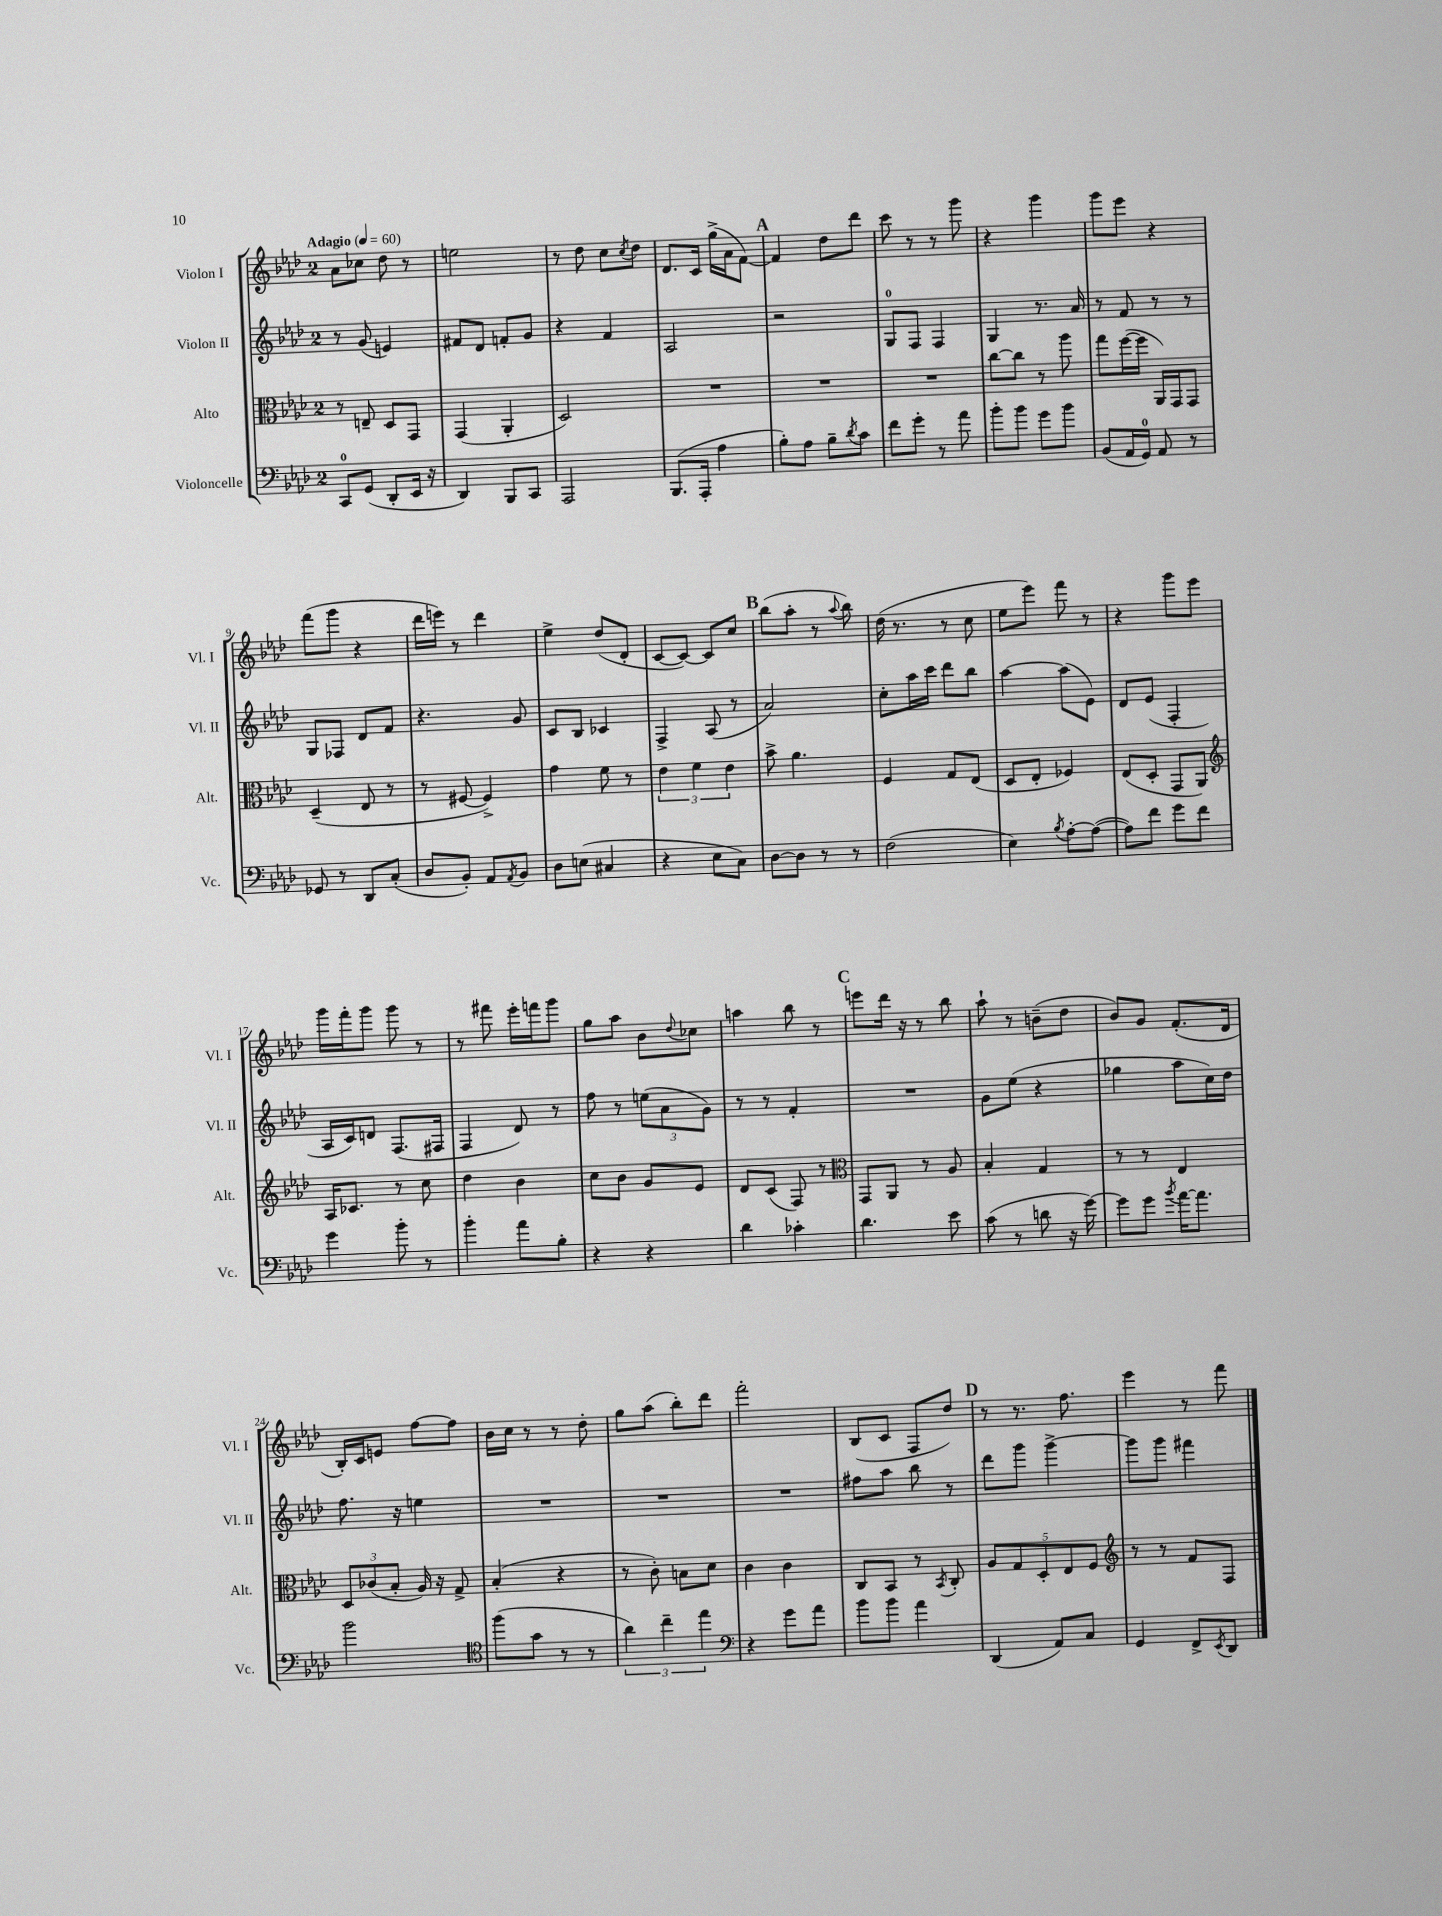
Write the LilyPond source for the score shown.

<<
\new StaffGroup <<
\new Staff = "s0" \with { instrumentName = "Violon I" shortInstrumentName = "Vl. I" } {
    \clef treble \key aes \major \once \override Staff.TimeSignature.style = #'single-digit \time 2/4 \tempo "Adagio" 4 = 60
    aes'8 ces''8 des''8 r8 |
    e''2 |
    r8 des''8 c''8 \acciaccatura { c''8 } des''8 |
    des'8. c'16 g''16->( aes'16 f'8~) |
    \mark \markup { \bold "A" } f'4 des''8 des'''8 |
    c'''8 r8 r8 g'''8 |
    r4 g'''4 |
    g'''8 ees'''8 r4 |
    f'''8( g'''8 r4 |
    des'''16 e'''16) r8 des'''4 |
    ees''4-> des''8( des'8-. |
    c'8~ c'8~) c'8 c''8 |
    \mark \markup { \bold "B" } bes''8( aes''8-. r8 \appoggiatura { aes''8 } bes''8) |
    des''16( r8. r8 c''8 |
    ees''8 ees'''8) f'''8 r8 |
    r4 g'''8 ees'''8 |
    g'''16 f'''16-. g'''8 g'''8 r8 |
    r8 fis'''8 ees'''16-. f'''16 g'''8 |
    g''8 aes''8 bes'8 \appoggiatura { des''8 } ces''8 |
    a''4 bes''8 r8 |
    \mark \markup { \bold "C" } e'''8 des'''16 r16 r8 bes''8 |
    aes''8-! r8 b'8--( des''8 |
    bes'8) g'8 f'8.-.( des'16 |
    bes16-.) c'16 e'8 f''8~ f''8 |
    bes'16 c''16 r8 r8 des''8-. |
    g''8 aes''8( bes''8-.) des'''8 |
    f'''2-. |
    bes8( c'8 f8 des''8) |
    \mark \markup { \bold "D" } r8 r8. f''8. |
    ees'''4 r8 f'''8 \bar "|." |
}
\new Staff = "s1" \with { instrumentName = "Violon II" shortInstrumentName = "Vl. II" } {
    \clef treble \key aes \major \once \override Staff.TimeSignature.style = #'single-digit \time 2/4
    r8 g'8( e'4) |
    fis'8 des'8 f'8-. g'8 |
    r4 f'4 |
    aes2 |
    \mark \markup { \bold "A" } r2 |
    g8-0 f8 f4 |
    g4 r8. aes'16 |
    r8 f'8 r8 r8 |
    g8 fes8 des'8 f'8 |
    r4. g'8 |
    c'8 bes8 ces'4 |
    f4-> aes8( r8 |
    \mark \markup { \bold "B" } aes'2) |
    c''8-. aes''16 c'''16 des'''8 bes''8 |
    aes''4~ aes''8( ees'8) |
    des'8 ees'8( f4-. |
    aes16 c'16) d'8 f8.( fis16 |
    f4 des'8) r8 |
    f''8 r8 \tuplet 3/2 { e''8( aes'8 g'8) } |
    r8 r8 f'4-. |
    \mark \markup { \bold "C" } R2 |
    g'8 ees''8( r4 |
    ges''4 aes''8 c''16) des''16 |
    f''8. r16 e''4 |
    R2 |
    R2 |
    R2 |
    fis''8 aes''8 bes''8 r8 |
    \mark \markup { \bold "D" } des'''8 g'''8 g'''4~-> |
    g'''8 g'''8 fis'''4 \bar "|." |
}
\new Staff = "s2" \with { instrumentName = "Alto" shortInstrumentName = "Alt." } {
    \clef alto \key aes \major \once \override Staff.TimeSignature.style = #'single-digit \time 2/4
    r8 e8-- des8 g,8 |
    g,4( aes,4-. |
    des2) |
    R2 |
    \mark \markup { \bold "A" } R2 |
    R2 |
    c''8~ c''8 r8 aes''8 |
    g''8 f''16~( f''16 aes,16) g,16 g,8 |
    des4--( ees8 r8 |
    r8 fis8~ fis4->) |
    g'4 f'8 r8 |
    \tuplet 3/2 { ees'4 f'4 ees'4 } |
    \mark \markup { \bold "B" } bes'8-> aes'4. |
    f4 g8 ees8( |
    des8 ees8-. fes4) |
    ees8( des8-. g,8 aes,8) |
    \clef treble aes16 ces'8. r8 c''8 |
    des''4 bes'4 |
    c''8 bes'8 g'8 ees'8 |
    des'8 c'8( f8) r8 |
    \mark \markup { \bold "C" } \clef alto g,8 aes,8 r8 aes8 |
    bes4-. g4 |
    r8 r8 ees4 |
    \tuplet 3/2 { des8 ces'8( bes8-. } aes16) r16 g8-> |
    bes4-.( r4 |
    r8 c'8-.) b8 des'8 |
    c'4 c'4 |
    c8 bes,8 r8 \acciaccatura { bes,8 } c8-. |
    \mark \markup { \bold "D" } \tuplet 5/4 { aes8 g8 des8-. ees8 f8 } |
    \clef treble r8 r8 f'8 f8 \bar "|." |
}
\new Staff = "s3" \with { instrumentName = "Violoncelle" shortInstrumentName = "Vc." } {
    \clef bass \key aes \major \once \override Staff.TimeSignature.style = #'single-digit \time 2/4
    c,8-0 g,8( des,8-. ees,16 r16 |
    des,4) bes,,8 c,8 |
    aes,,2 |
    bes,,8.( aes,,16-. aes4 |
    \mark \markup { \bold "A" } bes8-.) aes8 bes8-- \acciaccatura { des'8 } c'8 |
    f'8 g'8-. r8 aes'8 |
    bes'8-. bes'8 g'8 bes'8 |
    bes,8( aes,16 g,16-0) aes,8 r8 |
    ges,8 r8 des,8 c8-.( |
    des8 bes,8-.) aes,8 \acciaccatura { aes,8 } bes,8 |
    des8 e8( cis4 |
    r4 ees8 c8) |
    \mark \markup { \bold "B" } des8~ des8 r8 r8 |
    f2( |
    ees4) \acciaccatura { bes8 } aes8~-. aes8~( |
    aes8) f'8 g'8 f'8 |
    g'4 bes'8-. r8 |
    bes'4-. aes'8 bes8-. |
    r4 r4 |
    des'4 ces'4-. |
    \mark \markup { \bold "C" } des'4. ees'8 |
    c'8( r8 d'8 r16 g'16~) |
    g'8 g'8 \acciaccatura { bes'8 } aes'16~ aes'8. |
    bes'2 |
    \clef tenor f''8( g'8 r8 r8 |
    \tuplet 3/2 { aes'4) c''4-- ees''4 } |
    \clef bass r4 g'8 aes'8 |
    bes'8 bes'8 aes'4 |
    \mark \markup { \bold "D" } des,4( aes,8) c8 |
    g,4 f,8-> \acciaccatura { ees,8 } des,8 \bar "|." |
}
>>
>>
